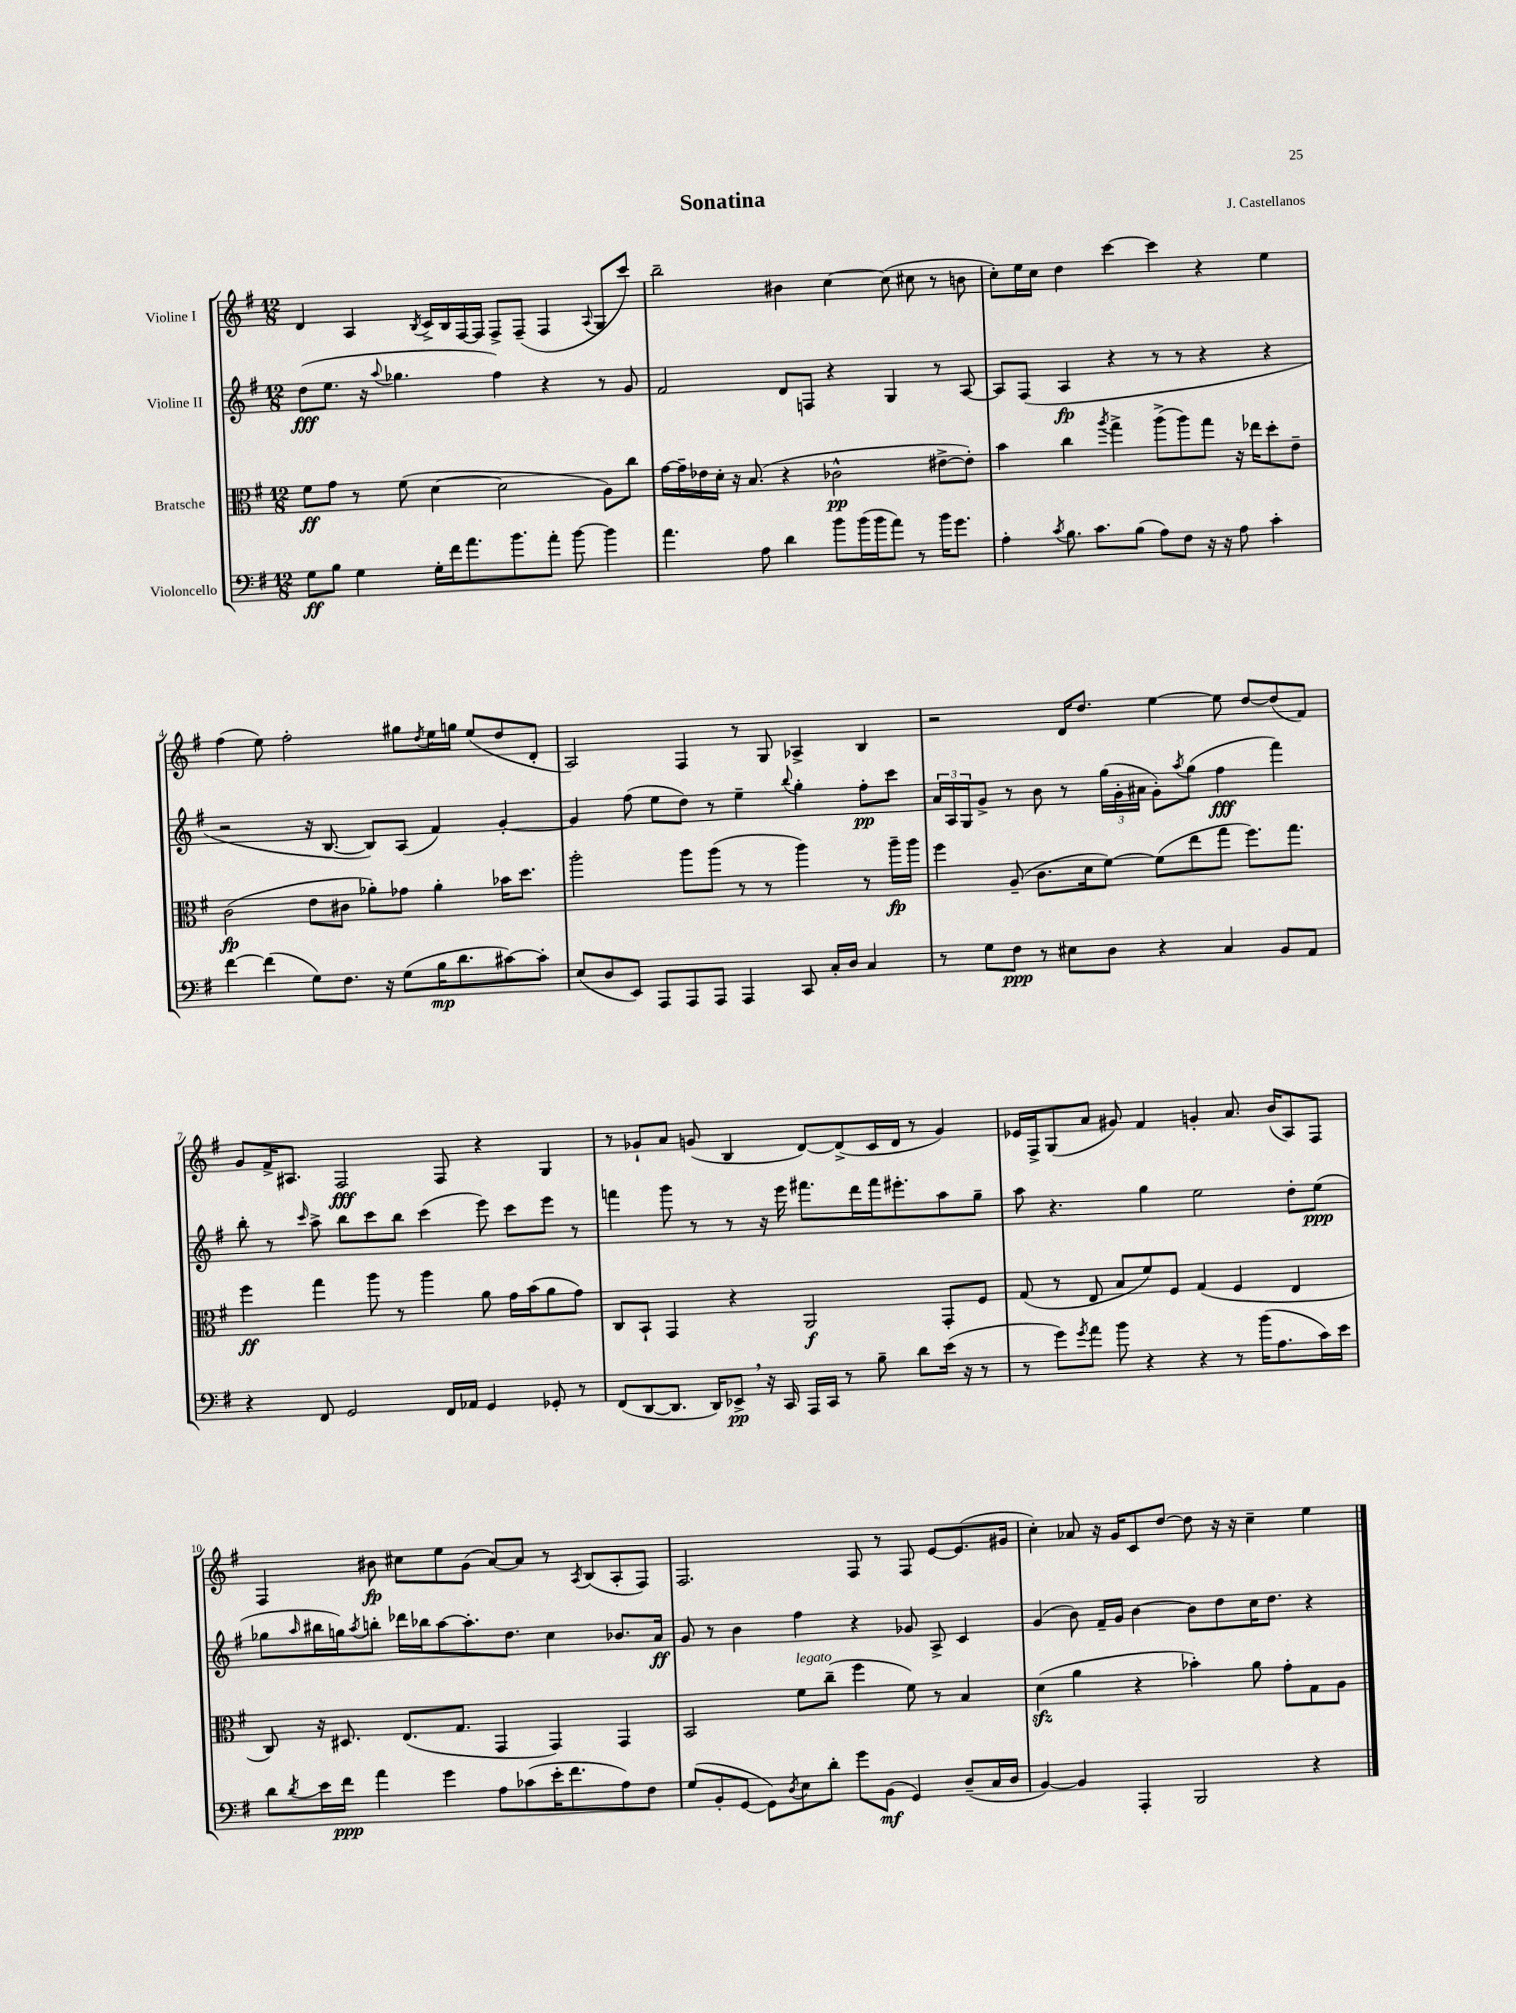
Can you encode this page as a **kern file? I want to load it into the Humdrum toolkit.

**kern	**dynam	**kern	**dynam	**kern	**dynam	**kern	**dynam
*part4	*part4	*part3	*part3	*part2	*part2	*part1	*part1
*staff4	*staff4	*staff3	*staff3	*staff2	*staff2	*staff1	*staff1
*I"Violoncello	*	*I"Bratsche	*	*I"Violine II	*	*I"Violine I	*
*clefF4	*	*clefC3	*	*clefG2	*	*clefG2	*
*k[f#]	*	*k[f#]	*	*k[f#]	*	*k[f#]	*
*M12/8	*	*M12/8	*	*M12/8	*	*M12/8	*
=1	=1	=1	=1	=1	=1	=1	=1
8G\L	ff	8f#\L	ff	(8dd\L	fff	4d/	.
8B\J	.	8g\J	.	8.ee\J	.	.	.
4G\	.	8r	.	.	.	4A/	.
.	.	.	.	16r	.	.	.
.	.	.	.	8qqaa/	.	.	.
.	.	(8f#\	.	4.gg-X\	.	.	.
.	.	.	.	.	.	8qB/	.
16G'\LL	.	[4d\	.	.	.	16c^/LL	.
16f#\J	.	.	.	.	.	16B/	.
8.a\	.	.	.	.	.	[16F#/	.
.	.	.	.	.	.	16F#/JJ]	.
.	.	2d\]	.	4ff#\)	.	8F#^/L	.
8.b\	.	.	.	.	.	.	.
.	.	.	.	.	.	(8F#~/J	.
8a'\J	.	.	.	4r	.	4F#/	.
[8b\	.	.	.	.	.	.	.
.	.	.	.	.	.	8qqA/	.
4b\]	.	8A\L)	.	8r	.	8G/L	.
.	.	8cc\J	.	8g/	.	8ccc/J)	.
=2	=2	=2	=2	=2	=2	=2	=2
4.a\	.	[16g\LL	.	2f#/	.	2bb~\	.
.	.	16g~\]	.	.	.	.	.
.	.	16e-X\	.	.	.	.	.
.	.	16d'\JJ	.	.	.	.	.
.	.	16r	.	.	.	.	.
.	.	(8.B/	.	.	.	.	.
8A\	.	.	.	.	.	.	.
4d\	.	4r	.	8d/L	.	4b#X\	.
.	.	.	.	8Fn/J	.	.	.
8b\L	.	2c-X^^\	pp	4r	.	[4cc\	.
(16b\L	.	.	.	.	.	.	.
16b\J	.	.	.	.	.	.	.
8a\J)	.	.	.	4G/	.	(8cc\]	.
8r	.	.	.	.	.	8cc#X\	.
16b\KL	.	[8e#X^\L	.	8r	.	8r	.
8.g\J	.	.	.	.	.	.	.
.	.	8e#'\J])	.	[8A/	.	8bn\	.
=3	=3	=3	=3	=3	=3	=3	=3
4A'\	.	4b\	.	8A/L]	.	8cc'\L)	.
.	.	.	.	(8F#/J	.	16ee\L	.
.	.	.	.	.	.	16cc\JJ	.
8qc/	.	.	.	.	.	.	.
8.B\	.	4cc\	.	4A/	fp	4dd\	.
8.c\L	.	.	.	.	.	.	.
.	.	8qaa/	.	.	.	.	.
.	.	4gg^\	.	4r	.	[4ccc\	.
(8B\J	.	.	.	.	.	.	.
8A\L)	.	(8aa^\L	.	8r	.	4ccc\]	.
8F#\J	.	8aa\)	.	8r	.	.	.
16r	.	8gg\J	.	4r	.	4r	.
16r	.	.	.	.	.	.	.
8A\	.	16r	.	.	.	.	.
.	.	16ee-X\KL	.	.	.	.	.
4c'\	.	8dd'\	.	4r	.	4ee\	.
.	.	8e~\J	.	.	.	.	.
!!LO:LB:g=z
=4	=4	=4	=4	=4	=4	=4	=4
[4f#\	.	(2c\	fp	2r	.	(4ff#\	.
(4f#\]	.	.	.	.	.	8ee\)	.
.	.	.	.	.	.	2ff#'\	.
8G\L)	.	8e\L	.	16r	.	.	.
.	.	.	.	[8.B/	.	.	.
8.F#\J	.	8c#X\J	.	.	.	.	.
.	.	8a-X'\L)	.	8B/L])	.	.	.
16r	.	.	.	.	.	.	.
(8G\L	.	8g-X\J	.	(8A/J	.	8gg#X\L	.
.	.	.	.	.	.	8qdd/	.
16B\K	mp	4a-'\	.	4f#/)	.	16ee\L	.
8.d\	.	.	.	.	.	16ggn\JJ	.
.	.	.	.	.	.	(8ee/L	.
[8c#X\)	.	16b-X\KL	.	[4g'/	.	8dd/	.
.	.	8.dd\J	.	.	.	.	.
8c#'\J]	.	.	.	.	.	8d'/J	.
=5	=5	=5	=5	=5	=5	=5	=5
(8E/L	.	2aa'\	.	4g/]	.	2A/)	.
8D/	.	.	.	.	.	.	.
8EE/J)	.	.	.	(8ff#\	.	.	.
8AAA/L	.	.	.	8ee\L	.	.	.
8AAA/	.	8aa\L	.	8dd\J)	.	4F#/	.
8AAA/J	.	(8aa\J	.	8r	.	.	.
4AAA/	.	8r	.	4ee~\	.	8r	.
.	.	8r	.	.	.	8G/	.
.	.	.	.	8qqbb/	.	.	.
8CC/	.	4aa\)	.	4gg'\	.	4A-X^/	.
16C'/LL	.	.	.	.	.	.	.
16D/JJ	.	.	.	.	.	.	.
4C/	.	8r	.	8ff#'\L	pp	4B/	.
.	.	16aa~\LL	fp	8ccc\J	.	.	.
.	.	16aa\JJ	.	.	.	.	.
=6	=6	=6	=6	=6	=6	=6	=6
8r	.	4ff#\	.	24a/LL	.	2r	.
.	.	.	.	24A/	.	.	.
.	.	.	.	24G/J	.	.	.
8G\L	.	.	.	8g^/J	.	.	.
8F#\J	ppp	(8A~/	.	8r	.	.	.
8r	.	8.c\L	.	8b\	.	.	.
8E#X\L	.	.	.	8r	.	16d/KL	.
.	.	16d\k	.	.	.	8.dd/J	.
8D\J	.	[8f#\J)	.	(24gg\LL	.	.	.
.	.	.	.	24g'\	.	.	.
.	.	.	.	24a#X\JJ	.	.	.
4r	.	(8f#\L]	.	8g'\L)	.	[4ee\	.
.	.	.	.	8qaa/	.	.	.
.	.	8ee\	.	(8gg\J	.	.	.
4C/	.	8gg\J	.	4ff#\	fff	8ee\]	.
.	.	8.ff#\L)	.	.	.	[8dd/L	.
8BB/L	.	.	.	4fff#\)	.	(8dd/]	.
.	.	8.gg\J	.	.	.	.	.
8AA/J	.	.	.	.	.	8f#/J)	.
!!LO:LB:g=z
=7	=7	=7	=7	=7	=7	=7	=7
4r	.	4ff#\	ff	8bb'\	.	8g/L	.
.	.	.	.	8r	.	16f#^/K	.
.	.	.	.	.	.	8.A#X/J	.
.	.	.	.	16qqccc/	.	.	.
8FF#/	.	4gg\	.	8aa^\	.	.	.
2GG/	.	.	.	8bb\L	.	2F#/	fff
.	.	8aa\	.	8ccc\	.	.	.
.	.	8r	.	8bb\J	.	.	.
.	.	4aa\	.	(4ccc\	.	.	.
16FF#/LL	.	.	.	.	.	8F#/	.
16AA-X/JJ	.	.	.	.	.	.	.
4GG/	.	8a\	.	8eee\)	.	4r	.
.	.	16g\LL	.	8ccc\L	.	.	.
.	.	(16b\J	.	.	.	.	.
8GG-X'/	.	8a\	.	8eee\J	.	4G/	.
8r	.	8g\J)	.	8r	.	.	.
=8	=8	=8	=8	=8	=8	=8	=8
(8FF#/L	.	8C/L	.	4fffn\	.	8r	.
[8DD/	.	8BB`/J	.	.	.	8g-X`/L	.
8.DD/J]	.	4GG/	.	8ggg\	.	8a/J	.
.	.	.	.	8r	.	(8gn/	.
16DD/KL)	.	.	.	.	.	.	.
8EE-X^,/J	pp	4r	.	8r	.	4B/	.
16r	.	.	.	16r	.	.	.
16CC/	.	.	.	16eee\	.	.	.
16AAA/LL	.	2AA/	f	8.fff#X\L	.	[8d/L)	.
16CC/JJ	.	.	.	.	.	.	.
8r	.	.	.	.	.	(8d^/]	.
.	.	.	.	16ddd\L	.	.	.
8B~\	.	.	.	16fff#\J	.	16c/L	.
.	.	.	.	8.eee#X'\	.	16d/JJ	.
8d\L	.	.	.	.	.	8r	.
(16e\Jk	.	8GG'/L	.	8aa\	.	4g/)	.
16r	.	.	.	.	.	.	.
8r	.	8F#/J	.	8gg~\J	.	.	.
=9	=9	=9	=9	=9	=9	=9	=9
8r	.	(8G/	.	8aa\	.	16e-X/LL	.
.	.	.	.	.	.	16F#^/J	.
8g\L)	.	8r	.	4.r	.	(8G/	.
8qg/	.	.	.	.	.	.	.
8a\J	.	8E/	.	.	.	8a/J	.
8b\	.	8B/L	.	.	.	8g#X/)	.
4r	.	8f#/)	.	4gg\	.	4f#/	.
.	.	8F#/J	.	.	.	.	.
4r	.	(4G/	.	2ee\	.	4gn'/	.
8r	.	4F#/	.	.	.	8.a/	.
(16b\KL	.	.	.	.	.	.	.
8.A\	.	.	.	.	.	(16b/KL	.
.	.	4E/	.	8dd'\L	.	8A/)	.
16c\L)	.	.	.	(8ee\J	ppp	8F#/J	.
16e\JJ	.	.	.	.	.	.	.
!!LO:LB:g=z
=10	=10	=10	=10	=10	=10	=10	=10
8d\L	.	8C/)	.	8gg-X\L	.	4F#/	.
8qd/	.	.	.	16qqaa/	.	.	.
16e\L	.	16r	.	16bb#X\L	.	.	.
16f#\JJ	ppp	8.D#X/	.	16ggn\J)	.	.	.
.	.	.	.	8qaa/	.	.	.
4a\	.	.	.	8bbn'\J	.	8b#X\	fp
.	.	(8.E/L	.	16ddd-X\LL	.	8cc#X\L	.
.	.	.	.	16bb-X\J	.	.	.
4g\	.	.	.	[8aa\	.	8ee\	.
.	.	8.G/J	.	.	.	.	.
.	.	.	.	8.aa'\]	.	(8g\J	.
8A\L	.	4GG/	.	.	.	[8a/L)	.
.	.	.	.	8.dd\J	.	.	.
(8c-X\	.	.	.	.	.	8a/J]	.
16e'\K	.	4GG/)	.	4cc\	.	8r	.
8.f#\	.	.	.	.	.	.	.
.	.	.	.	.	.	8qA/	.
.	.	.	.	.	.	(8B/L	.
8A\)	.	4GG/	.	8.b-X/L	.	8A'/	.
8F#\J	.	.	.	.	.	8F#/J)	.
.	.	.	.	16a/Jk	ff	.	.
=11	=11	=11	=11	=11	=11	=11	=11
(8G/L	.	2BB/	.	8g/	.	2.F#/	.
8BB'/	.	.	.	8r	.	.	.
[8GG/J	.	.	.	4b\	.	.	.
8GG\L])	.	.	.	.	.	.	.
8qD/	.	.	.	.	.	.	.
!	!	!LO:TX:a:i:t=legato	!	!	!	!	!
8E\	.	8f#\L	.	4ff#\	.	.	.
8d'\J	.	(8cc~\J	.	.	.	.	.
8g\L	.	4ff#\	.	4r	.	8F#/	.
(8BB\J	mf	.	.	.	.	8r	.
4GG/)	.	8f#\)	.	8g-X/	.	8F#/	.
.	.	8r	.	8A^/	.	[8e/L	.
(8D~/L	.	4B/	.	4c/	.	(8.e/]	.
16C/L	.	.	.	.	.	.	.
16D/JJ	.	.	.	.	.	16g#X/Jk	.
=12	=12	=12	=12	=12	=12	=12	=12
[4BB/)	.	(4dzz\	.	(4g/	.	4cc'\)	.
4BB/]	.	4a\	.	8b\)	.	8a-X/	.
.	.	.	.	16f#~/LL	.	16r	.
.	.	.	.	16g/JJ	.	16g/KL	.
4AAA'/	.	4r	.	[4b\	.	8c/	.
.	.	.	.	.	.	[8dd/J	.
2BBB/	.	4b-X'\)	.	8b\L]	.	8dd\]	.
.	.	.	.	8dd\	.	16r	.
.	.	.	.	.	.	16r	.
.	.	8a\	.	16cc\K	.	4cc~\	.
.	.	.	.	8.dd\J	.	.	.
.	.	8g'\L	.	.	.	.	.
4r	.	8G\	.	4r	.	4ee\	.
.	.	8A\J	.	.	.	.	.
==	==	==	==	==	==	==	==
*-	*-	*-	*-	*-	*-	*-	*-
